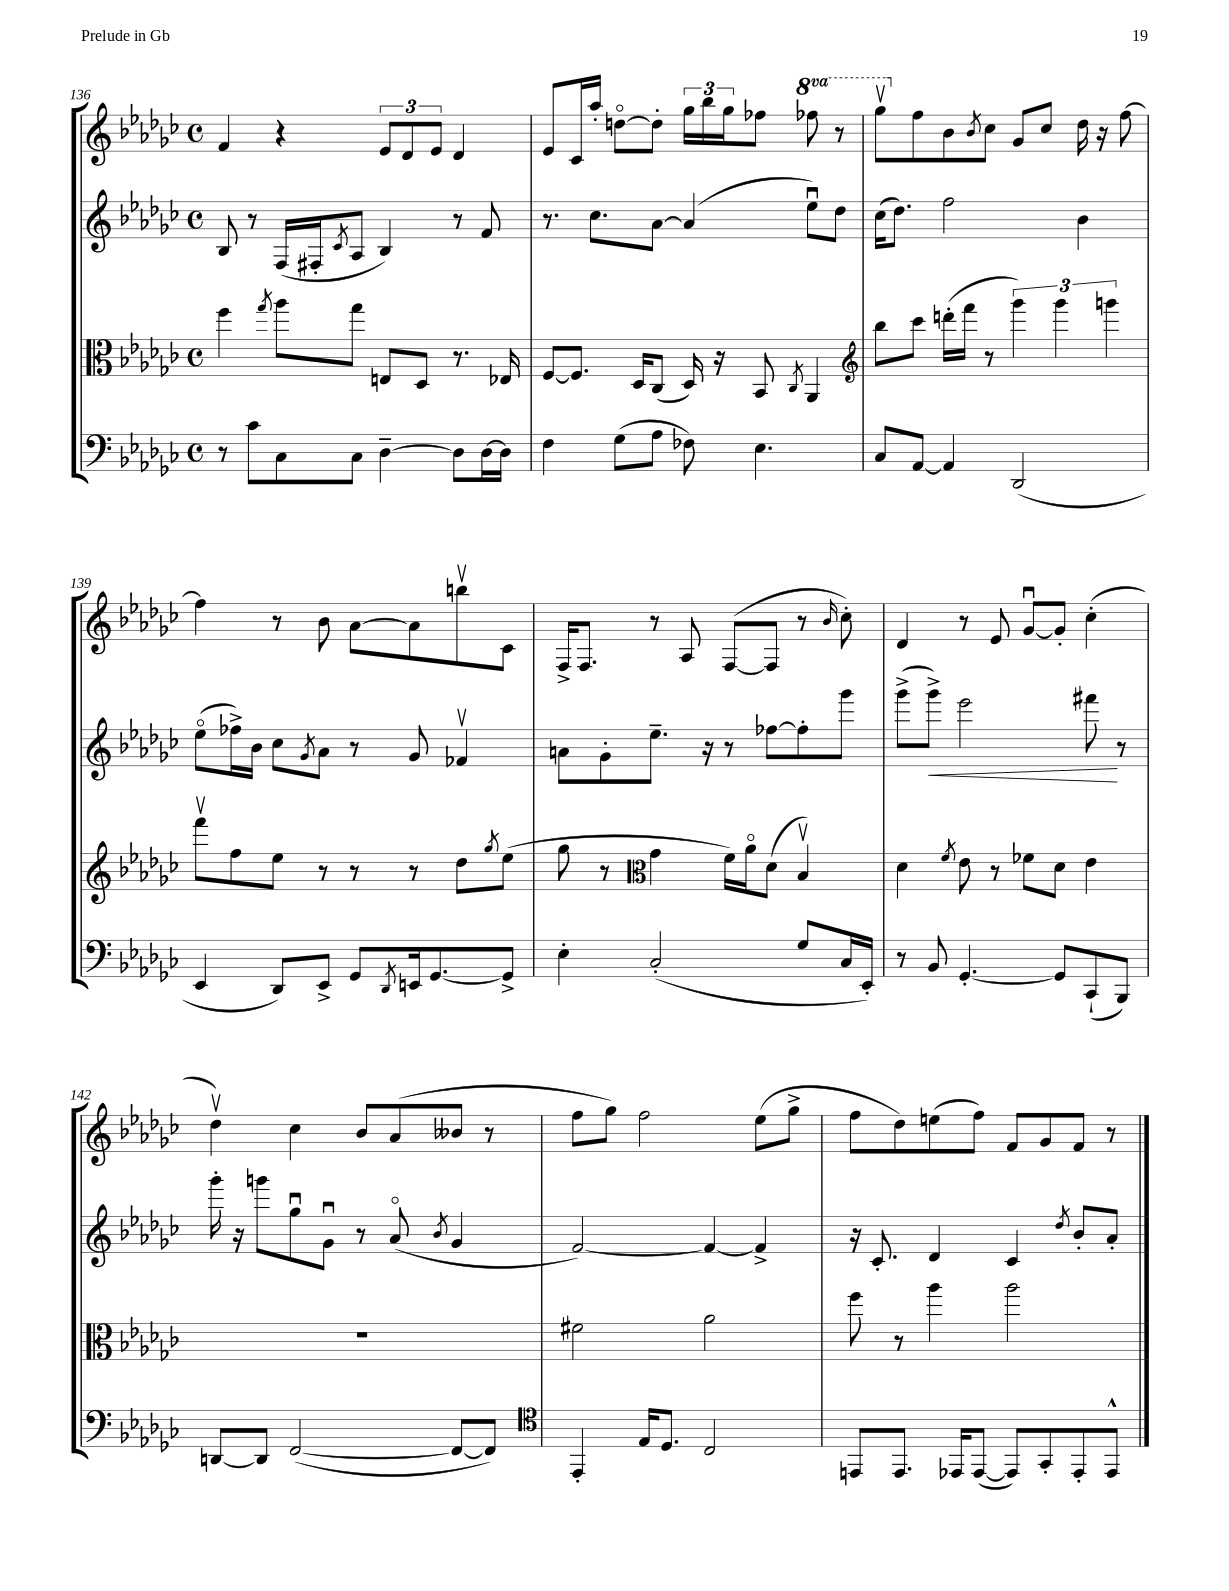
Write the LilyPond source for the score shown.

<<
\new StaffGroup <<
\new Staff = "s0" {
    \clef treble \key ges \major \defaultTimeSignature \time 4/4 \set Staff.ottavationMarkups = #ottavation-simple-ordinals
    f'4 r4 \tuplet 3/2 { ees'8 des'8 ees'8 } des'4 |
    ees'8 ces'16 aes''16-. d''8~\flageolet d''8-. \tuplet 3/2 { ges''16 bes''16 ges''16 } fes''8 \ottava #1 fes'''8 r8 |
    ges'''8\upbow \ottava #0 f''8 bes'8 \acciaccatura { bes'8 } ces''8 ges'8 ces''8 des''16 r16 f''8~ |
    f''4 r8 bes'8 aes'8~ aes'8 b''8\upbow ces'8 |
    f16-> f8. r8 aes8 f8~( f8 r8 \grace { bes'16 } ces''8-.) |
    des'4 r8 ees'8 ges'8~\downbow ges'8-. ces''4-.( |
    des''4\upbow) ces''4 bes'8 aes'8( beses'8 r8 |
    f''8 ges''8) f''2 ees''8( ges''8-> |
    f''8 des''8) e''8( f''8) f'8 ges'8 f'8 r8 \bar "|." |
}
\new Staff = "s1" {
    \clef treble \key ges \major \defaultTimeSignature \time 4/4
    bes8 r8 f16( fis16-. \acciaccatura { ces'8 } aes8 bes4) r8 f'8 |
    r8. ces''8. aes'8~ aes'4( ees''8\downbow) des''8 |
    ces''16( des''8.) f''2 bes'4 |
    ees''8\flageolet( fes''16->) bes'16 ces''8 \acciaccatura { ges'8 } aes'8 r8 ges'8 fes'4\upbow |
    a'8 ges'8-. ees''8.-- r16 r8 fes''8~ fes''8-. ges'''8 |
    ges'''8->( ges'''8->\<) ees'''2 fis'''8\! r8 |
    ges'''16-. r16 g'''8 ges''8\downbow ges'8\downbow r8 aes'8\flageolet( \acciaccatura { bes'8 } ges'4 |
    f'2~) f'4~ f'4-> |
    r16 ces'8.-. des'4 ces'4 \acciaccatura { des''8 } bes'8-. aes'8-. \bar "|." |
}
\new Staff = "s2" {
    \clef alto \key ges \major \defaultTimeSignature \time 4/4
    f''4 \acciaccatura { ges''8 } aes''8 ges''8 e8 des8 r8. ees16 |
    f8~ f8. des16 ces8( des16) r16 bes,8 \acciaccatura { ces8 } aes,4 |
    \clef treble bes''8 ces'''8 d'''16-.( f'''16 r8 \tuplet 3/2 { ges'''4) ges'''4 g'''4 } |
    f'''8\upbow f''8 ees''8 r8 r8 r8 des''8 \acciaccatura { ges''8 } ees''8( |
    ges''8 r8 \clef alto ges'4 f'16) aes'16\flageolet des'8( bes4\upbow) |
    des'4 \acciaccatura { f'8 } ees'8 r8 fes'8 des'8 ees'4 |
    R1 |
    fis'2 aes'2 |
    f''8 r8 aes''4 aes''2 \bar "|." |
}
\new Staff = "s3" {
    \clef bass \key ges \major \defaultTimeSignature \time 4/4
    r8 ces'8 ces8 ces8 des4~-- des8 des16~ des16 |
    f4 ges8( aes8 fes8) ees4. |
    ces8 aes,8~ aes,4 des,2( |
    ees,4 des,8) ees,8-> ges,8 \acciaccatura { des,8 } e,16 ges,8.~ ges,8-> |
    ees4-. ces2-.( ges8 ces16 ees,16-.) |
    r8 bes,8 ges,4.~-. ges,8 ces,8-!( bes,,8) |
    d,8~ d,8 f,2~( f,8~ f,8) |
    \clef tenor ees,4-. ees16 des8. ces2 |
    e,8 e,8. ees,16 ees,8~( ees,8) ges,8-. ees,8-. ees,8-^ \bar "|." |
}
>>
>>
\layout { \context { \Score currentBarNumber = #136 } }
